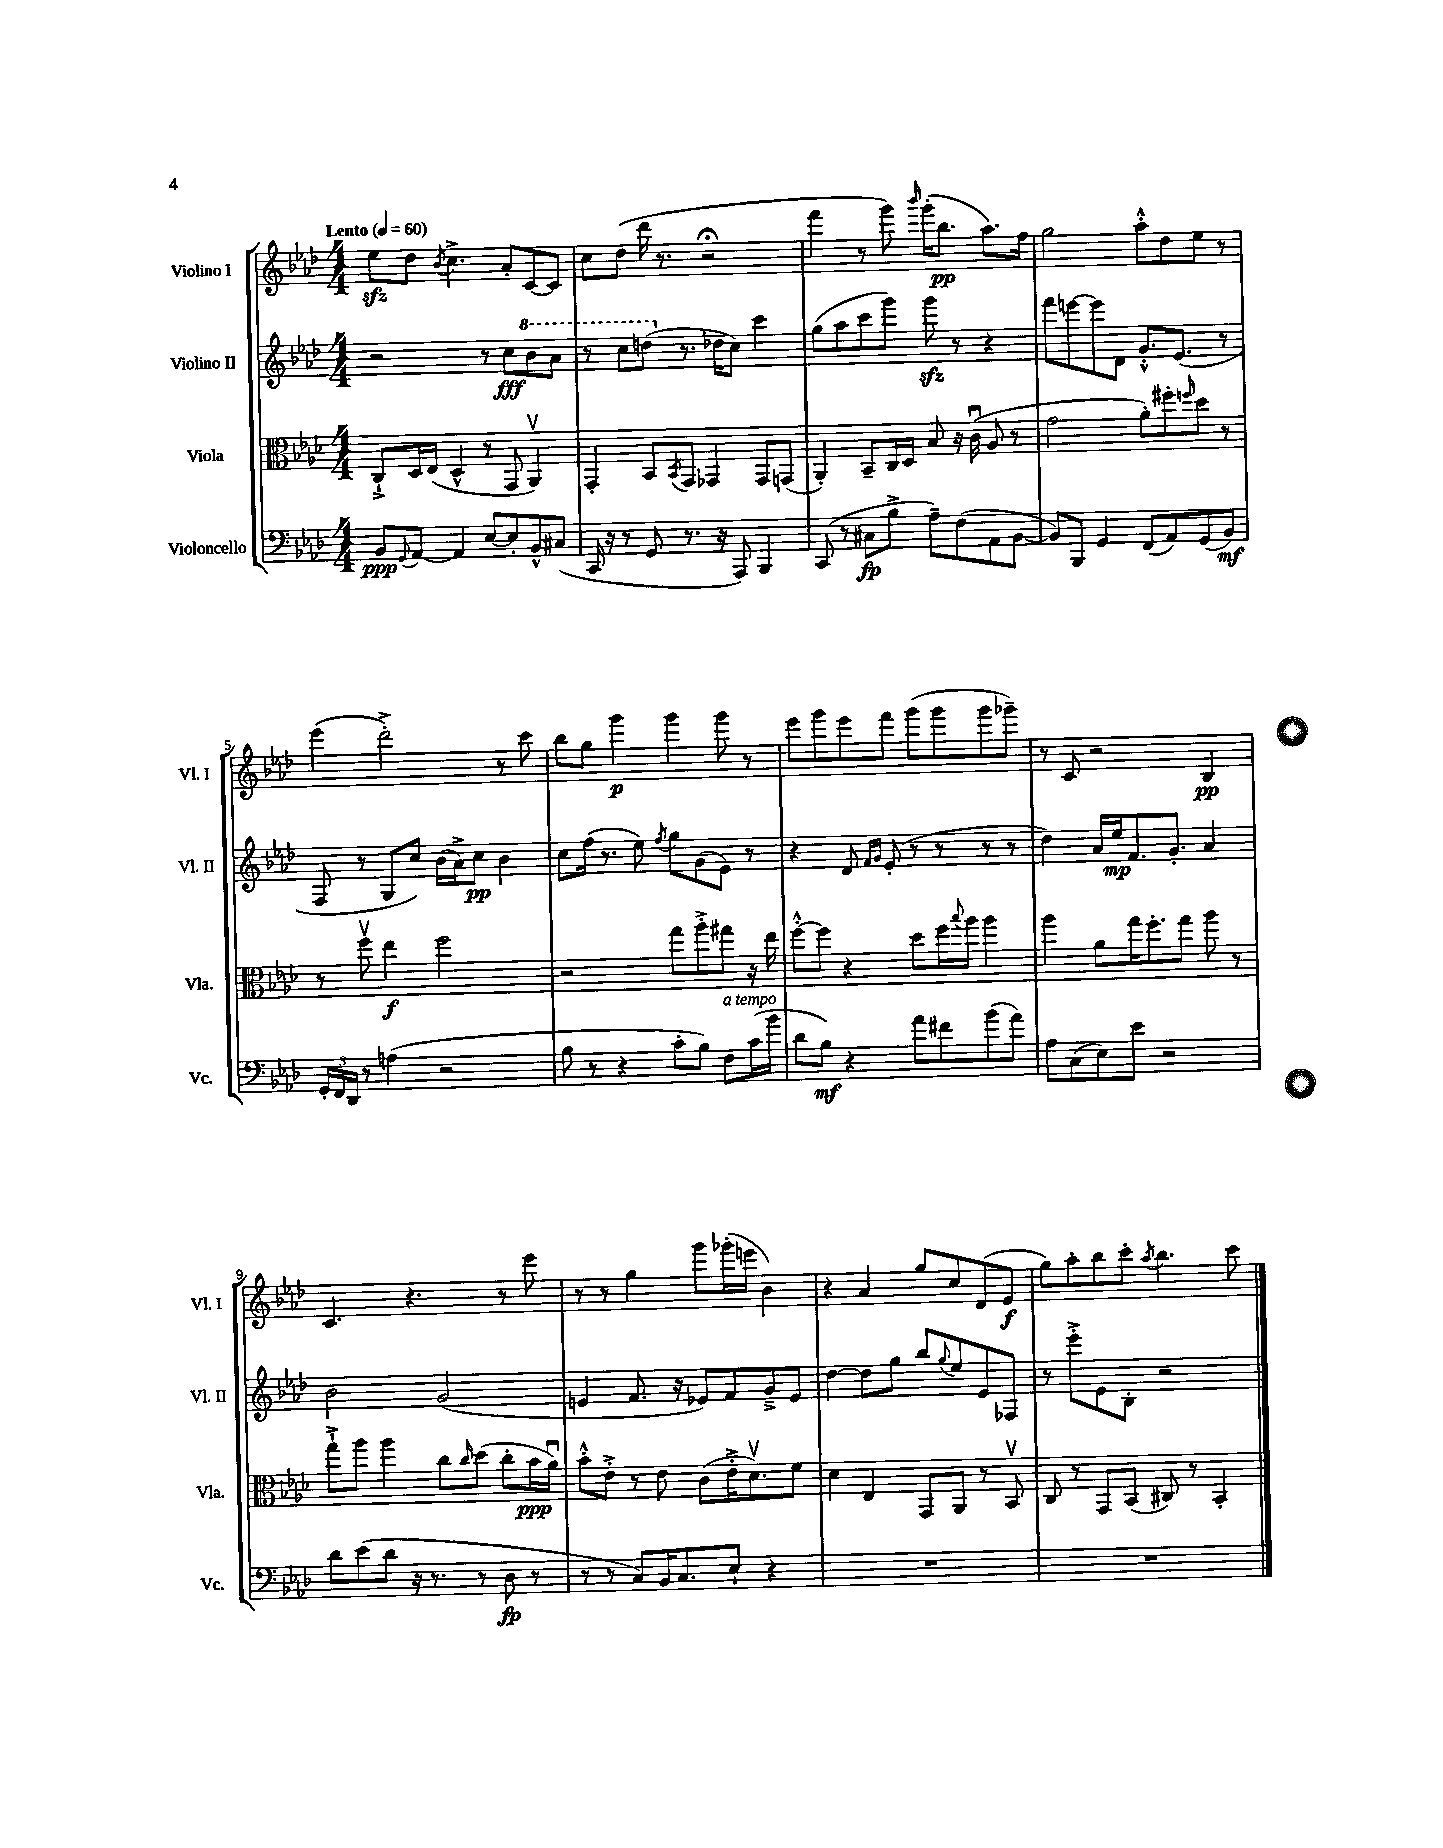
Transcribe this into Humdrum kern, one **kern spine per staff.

**kern	**dynam	**kern	**dynam	**kern	**dynam	**kern	**dynam
*part4	*part4	*part3	*part3	*part2	*part2	*part1	*part1
*staff4	*staff4	*staff3	*staff3	*staff2	*staff2	*staff1	*staff1
*I"Violoncello	*	*I"Viola	*	*I"Violino II	*	*I"Violino I	*
*I'Vc.	*	*I'Vla.	*	*I'Vl. II	*	*I'Vl. I	*
*clefF4	*	*clefC3	*	*clefG2	*	*clefG2	*
*k[b-e-a-d-]	*	*k[b-e-a-d-]	*	*k[b-e-a-d-]	*	*k[b-e-a-d-]	*
*M4/4	*	*M4/4	*	*M4/4	*	*M4/4	*
*MM60	*	*MM60	*	*MM60	*	*MM60	*
=1	=1	=1	=1	=1	=1	=1	=1
!	!	!	!	!	!	!LO:TX:a:B:t=Lento	!
8BB-/L	ppp	8C`^/L	.	2r	.	8ee-zz\L	.
8qqGG/	.	.	.	.	.	.	.
[8AA-/J	.	16D-/L	.	.	.	8dd-\J	.
.	.	(16E-/JJ	.	.	.	.	.
.	.	.	.	.	.	8qb-/	.
4AA-/]	.	4D-^^/	.	.	.	4.cc^\	.
[8E-/L	.	8r	.	8r	.	.	.
8E-'/]	.	8GG/	.	8cc\L	fff	8a-'/L	.
*	*	*	*	*8va	*	*	*
8BB-^^/	.	4AA-v/)	.	8bb-\	.	[8c/	.
(8C#X/J	.	.	.	8aa-\J	.	8c/J]	.
=2	=2	=2	=2	=2	=2	=2	=2
16CC/	.	4GG'/	.	8r	.	8cc\L	.
16r	.	.	.	.	.	.	.
8r	.	.	.	8ccc\L	.	(8dd-\J	.
8GG/	.	8BB-/L	.	(8dddn\J	.	16ddd-\	.
.	.	.	.	.	.	8.r	.
.	.	8qBB-/	.	.	.	.	.
*	*	*	*	*X8va	*	*	*
8.r	.	8GG/J	.	8.r	.	.	.
.	.	4GG-X/	.	.	.	2r;<	.
16r	.	.	.	16dd-X\KL	.	.	.
8AAA-/)	.	.	.	8cc\J)	.	.	.
4BBB-/	.	8GG-/L	.	4ccc\	.	.	.
.	.	(8GGn/J	.	.	.	.	.
=3	=3	=3	=3	=3	=3	=3	=3
(8CC/	.	4AA-'/)	.	(8gg\L	.	4fff\	.
8r	.	.	.	8aa-\	.	.	.
8C#X\L	fp	8BB-~/L	.	8ccc\	.	8r	.
8B-^\J	.	16C/L	.	8ggg\J)	.	8ggg\)	.
.	.	16D-/JJ	.	.	.	.	.
.	.	.	.	.	.	16qqbbb-/	.
8A-~\L)	.	8B-/	.	8gggzz\	.	(16ggg'\KL	.
.	.	.	.	.	.	8.bb-\J	pp
(8F\	.	16r	.	8r	.	.	.
.	.	(16cu\	.	.	.	.	.
8AA-\	.	8A-/	.	4r	.	8.aa-\L)	.
[8BB-\J	.	8r	.	.	.	.	.
.	.	.	.	.	.	16ff\Jk	.
=4	=4	=4	=4	=4	=4	=4	=4
8BB-/L])	.	2g\	.	8fff\L	.	2gg\	.
8BBB-/J	.	.	.	[8eeen\	.	.	.
4GG/	.	.	.	8eee\]	.	.	.
.	.	.	.	8d-\J	.	.	.
(8FF/L	.	8a-'\L)	.	8.g'^^/L	.	8aa-'^^\L	.
8AA-/)	.	8ff#X'\	.	.	.	8dd-\	.
.	.	.	.	(8.e-/J	.	.	.
.	.	16qqffn/	.	.	.	.	.
(8GG/	.	8dd-\J	.	.	.	8ee-\J	.
8BB-/J)	mf	8r	.	8r	.	8r	.
!!LO:LB:g=z
=5	=5	=5	=5	=5	=5	=5	=5
24GG'/LL	.	8r	.	8F/	.	(4eee-\	.
24FF/	.	.	.	.	.	.	.
24DD-/JJ	.	.	.	.	.	.	.
8r	.	8ffv\	.	8r	.	.	.
(4An\	.	4ee-\	f	8G/L	.	2ddd-'^\)	.
.	.	.	.	8cc/J)	.	.	.
2r	.	2ff\	.	(16b-\LL	.	.	.
.	.	.	.	16a-^\J)	.	.	.
.	.	.	.	8cc\J	pp	.	.
.	.	.	.	4b-\	.	8r	.
.	.	.	.	.	.	8ccc\	.
=6	=6	=6	=6	=6	=6	=6	=6
8B-\	.	2r	.	8cc\L	.	8bb-\L	.
8r	.	.	.	(16ff\Jk	.	8gg\J	.
.	.	.	.	8.r	.	.	.
4r	.	.	.	.	.	4ggg\	p
.	.	.	.	8ee-\)	.	.	.
.	.	.	.	8qff/	.	.	.
8c'\L	.	8gg\L	.	8gg\L	.	4ggg\	.
8B-\J)	.	8aa-'^\	.	(8g\	.	.	.
!LO:TX:a:i:t=a tempo	!	!	!	!	!	!	!
8F\L	.	8gg#X\J	.	8e-\J)	.	8ggg\	.
(16c\L	.	16r	.	8r	.	8r	.
16b-\JJ	.	16ee-\	.	.	.	.	.
=7	=7	=7	=7	=7	=7	=7	=7
8d-\L	.	[8ff'^^\L	.	4r	.	8eee-\L	.
8B-\J)	mf	8ff\J]	.	.	.	8ggg\	.
4r	.	4r	.	8d-/	.	8eee-\	.
.	.	.	.	16qqf/LL	.	.	.
.	.	.	.	16qqg/JJ	.	.	.
.	.	.	.	(8e-'/	.	8fff\J	.
8a-\L	.	8dd-\L	.	8r	.	(8ggg\L	.
8f#X\	.	16ff\L	.	8r	.	8ggg\	.
.	.	8qqbb-/	.	.	.	.	.
.	.	16aa-\JJ	.	.	.	.	.
(8b-\	.	4aa-\	.	8r	.	8ggg\	.
8a-\J)	.	.	.	8r	.	8ggg-X~\J)	.
=8	=8	=8	=8	=8	=8	=8	=8
8A-\L	.	4aa-\	.	4dd-\)	.	8r	.
(8C\	.	.	.	.	.	8c/	.
8E-\)	.	8a-\L	.	16a-/LL	.	2r	.
.	.	.	.	16ee-/J	mp	.	.
8e-\J	.	16gg\K	.	8.f/	.	.	.
.	.	8.ff'\	.	.	.	.	.
2r	.	.	.	.	.	.	.
.	.	.	.	8.g'/J	.	.	.
.	.	8gg\J	.	.	.	.	.
.	.	8aa-\	.	4a-/	.	4B-/	pp
.	.	8r	.	.	.	.	.
!!LO:LB:g=z
=9	=9	=9	=9	=9	=9	=9	=9
8d-\L	.	8gg`^\L	.	2b-\	.	4.c/	.
(8e-\	.	8aa-\J	.	.	.	.	.
8d-\J	.	4aa-\	.	.	.	.	.
16r	.	.	.	.	.	4.r	.
8.r	.	.	.	.	.	.	.
.	.	8cc\L	.	(2g/	.	.	.
.	.	16qqcc/	.	.	.	.	.
8r	.	(8dd-\J	.	.	.	.	.
8D-\	fp	8cc'\L	.	.	.	8r	.
8r	.	16b-\L	ppp	.	.	8eee-\	.
.	.	16a-u\JJ)	.	.	.	.	.
=10	=10	=10	=10	=10	=10	=10	=10
8r	.	8b-'^^\L	.	4en/	.	8r	.
8r	.	8e-'^\J	.	.	.	8r	.
8C/L)	.	8r	.	8.f/	.	4gg\	.
16BB-/K	.	8e-\	.	.	.	.	.
8.C/	.	.	.	16r	.	.	.
.	.	(8c\L	.	8e-X/L)	.	8ggg\L	.
8E-`/J	.	16e-'^\K	.	8f/	.	(16ggg-X'\L	.
.	.	8.d-v\)	.	.	.	16eeen\JJ	.
4r	.	.	.	8g~^/	.	4b-\)	.
.	.	8f\J	.	8e-/J	.	.	.
=11	=11	=11	=11	=11	=11	=11	=11
1r	.	4d-\	.	[4dd-\	.	4r	.
.	.	4E-/	.	8dd-\L]	.	4a-/	.
.	.	.	.	8gg\J	.	.	.
.	.	8GG/L	.	8bb-/L	.	8gg/L	.
.	.	.	.	8qqgg/	.	.	.
.	.	8AA-/J	.	8ee-/	.	8cc/	.
.	.	8r	.	8e-/	.	(8d-/	.
.	.	8BB-v/	.	8F-X/J	.	8e-/J	f
=12	=12	=12	=12	=12	=12	=12	=12
1r	.	8C/	.	8r	.	8gg\L)	.
.	.	8r	.	8eee-'^\L	.	8aa-'\	.
.	.	8GG/L	.	8e-\	.	8bb-\	.
.	.	(8BB-/J	.	8B-'\J	.	8ccc'\J	.
.	.	.	.	.	.	8qaa-/	.
.	.	8C#X/)	.	2r	.	4.bb-\	.
.	.	8r	.	.	.	.	.
.	.	4BB-'/	.	.	.	.	.
.	.	.	.	.	.	8ccc\	.
==	==	==	==	==	==	==	==
*-	*-	*-	*-	*-	*-	*-	*-
